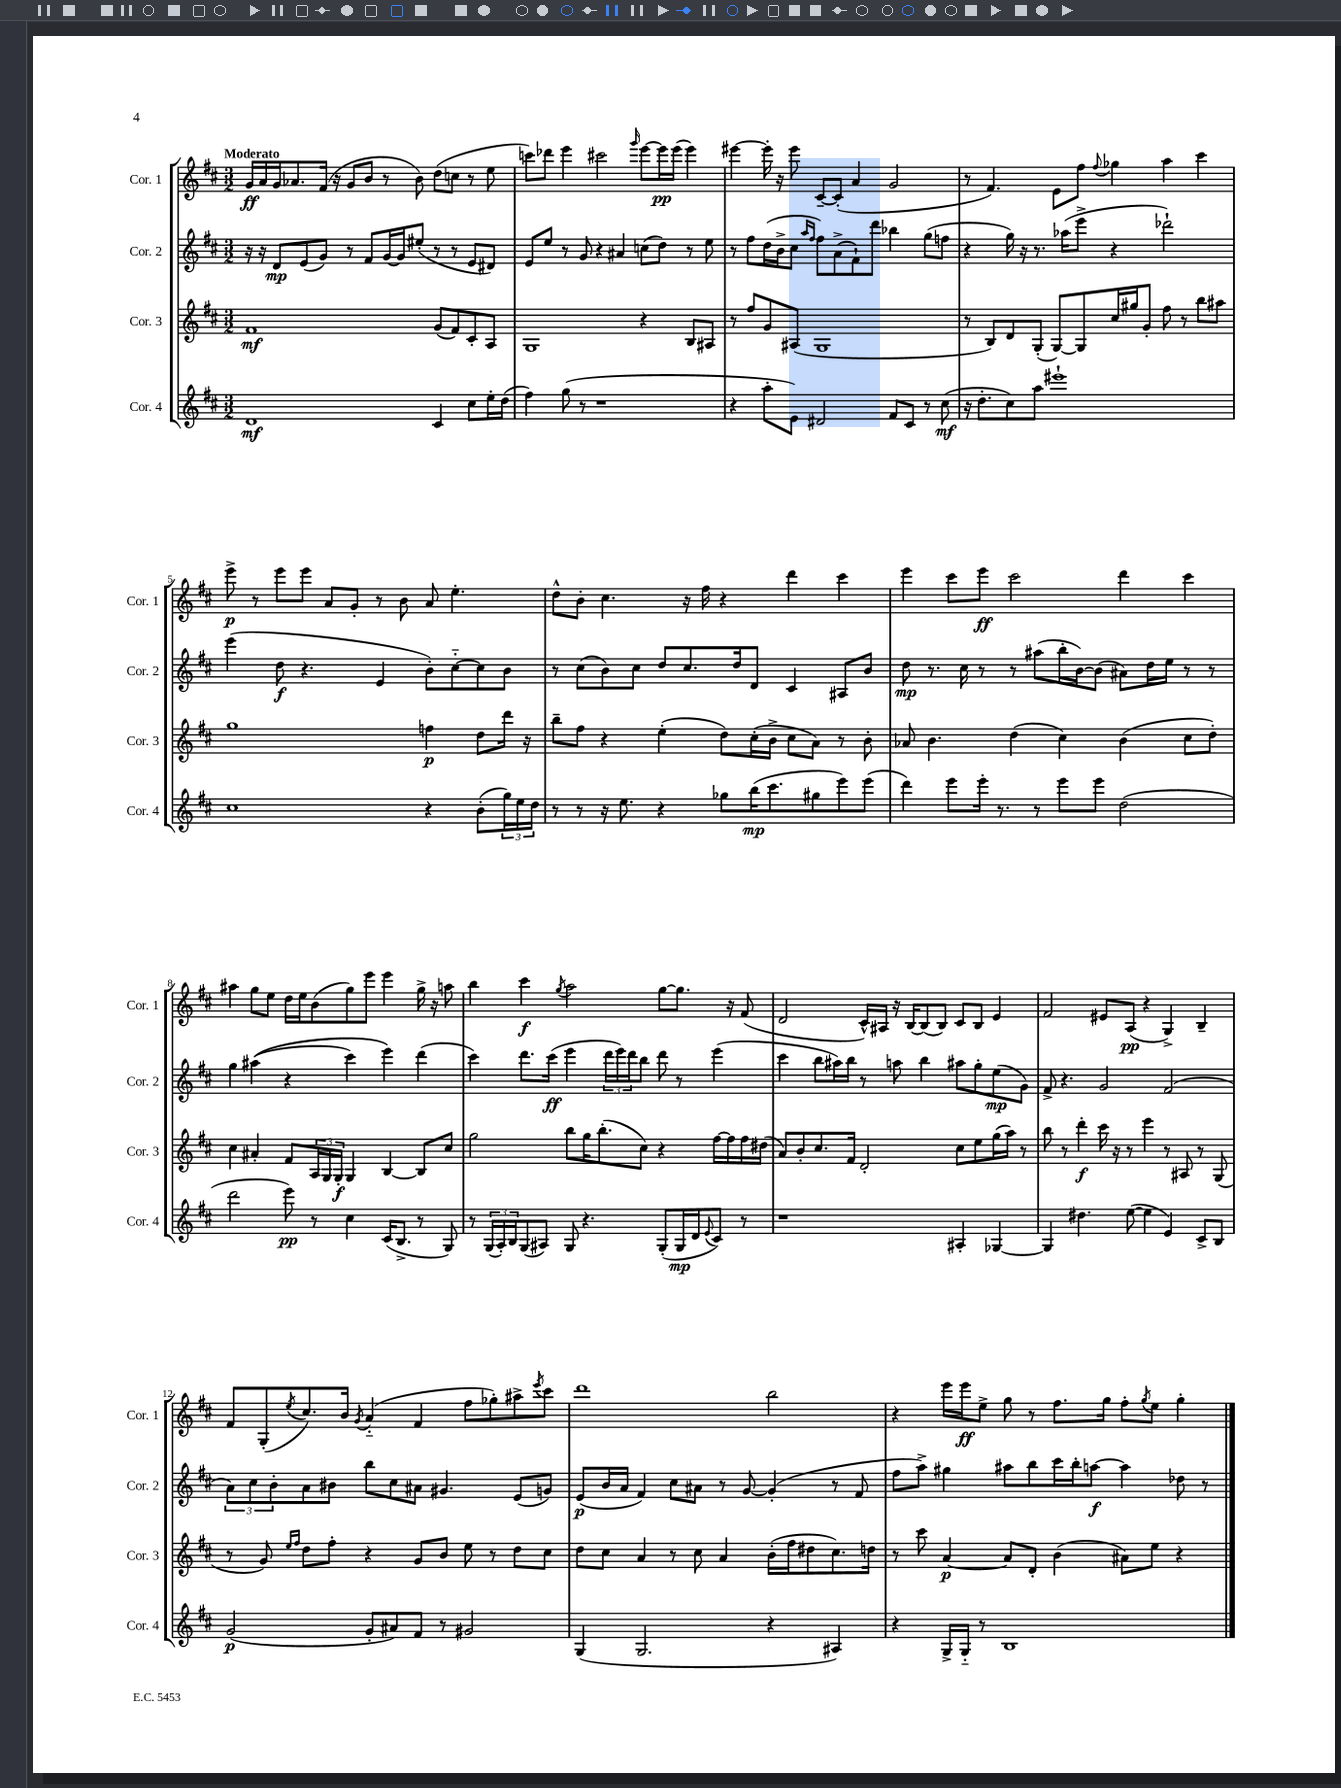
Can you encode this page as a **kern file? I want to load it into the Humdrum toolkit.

**kern	**kern	**kern	**kern
*staff4	*staff3	*staff2	*staff1
*clefG2	*clefG2	*clefG2	*clefG2
*k[f#c#]	*k[f#c#]	*k[f#c#]	*k[f#c#]
*M3/2	*M3/2	*M3/2	*M3/2
1d	1f#	16r	16g
.	.	16r	16a
.	.	8d	16g
.	.	.	8.a-
.	.	(8e	.
.	.	8g)	(16f#
.	.	.	16r
.	.	8r	8g
.	.	8f#	8b
.	.	[16g	8r
.	.	16g]	.
.	.	(8ee#'	8b)
4c#	(8g	8r	(8dd
.	8f#)	8r	8cc
8cc#	8c#'	8e	8r
16ee'	8A	8d#)	8ee
(16dd	.	.	.
=	=	=	=
4ff#)	1G	8e	8ccc)
.	.	8ee	8ddd-
(8gg	.	8r	4eee
8r	.	8g	.
1r	.	4r	2ccc#
.	.	4a#	.
.	.	.	16qqggg
.	4r	(8cc	[8eee
.	.	8dd)	16eee]
.	.	.	(16eee
.	8B	8r	4eee)
.	8A#	8ee	.
=	=	=	=
4r	8r	8r	[4eee#
.	8ff#	8ff#	.
8aa'	8g	(16dd	16eee#']
.	.	16b^	16r
8e)	(8A#	8cc#	8eee#
.	.	16qqaa	.
.	.	16qqff#	.
2d#	1G	8ff#)	[8c#~
.	.	(8a^	(8c#']
.	.	8f#`)	4a
.	.	8ddd	.
8f#	.	4bb-	2g
8c#	.	.	.
8r	.	(8gg	.
(8cc#	.	8ff	.
=	=	=	=
16r	8r	4r	8r
8.dd'	.	.	.
.	8B)	.	4.f#)
8cc#)	8d	16gg)	.
.	.	16r	.
8aa	(8G'	8.r	.
1eee#`	[8G)	.	8e
.	.	(16aa-	.
.	8G]	8eee^	8ff#
.	.	.	8qqff#
.	16cc#	4r	4gg-
.	16gg#	.	.
.	8g'	.	.
.	8ff#	2ddd-`)	4aa
.	8r	.	.
.	8bb	.	4ccc#
.	8aa#	.	.
=	=	=	=
1cc#	1gg	(4eee	8eee^
.	.	.	8r
.	.	8dd	8eee
.	.	4.r	8eee
.	.	.	8a
.	.	.	8g'
.	.	4e	8r
.	.	.	8b
4r	4ff	8b')	8a
.	.	[8cc#'~	4.ee'
(8b'	8dd	8cc#]	.
24gg)	16ddd	8b	.
24ee	.	.	.
.	16r	.	.
24dd	.	.	.
=	=	=	=
8r	8bb~	8r	8dd^^
8r	8ff#	(8cc#	8b'
16r	4r	8b)	4.cc#
8.ee	.	.	.
.	.	8cc#	.
4r	(4ee'	8dd	.
.	.	8.cc#	16r
.	.	.	16ff#
8gg-	8dd)	.	4r
.	.	16dd	.
(16bb	(16cc#'	8d	.
8.ccc#	16b^	.	.
.	8cc#	4c#	4ddd
8gg#	8a)	.	.
8eee)	8r	8A#	4ccc#
(8eee	8b'	8b	.
=	=	=	=
4ddd)	8a-	8dd	4eee
.	4.b	8.r	.
8eee	.	.	8ccc#
.	.	16cc#	.
16eee'	.	8r	8eee
8.r	.	.	.
.	(4dd	8r	2ccc#
8r	.	(8aa#	.
8eee	4cc#)	16bb'	.
.	.	[16b)	.
8eee	.	(8b]	.
(2dd	(4b	8a#)	4ddd
.	.	16dd	.
.	.	16ee	.
.	8cc#	8r	4ccc#
.	8dd')	8r	.
=	=	=	=
2ddd	4cc#	4gg	4aa#
.	4a#'	&((4aa#	8gg
.	.	.	8ee
8eee)	8f#	4r	16dd
.	.	.	16ee
8r	24A	.	(8b
.	24G	.	.
.	24G'	.	.
4cc#	4G	4ccc#)	8gg)
.	.	.	8eee
(16c#	[4B	4eee&)	4eee
8.B^	.	.	.
8r	8B]	(4ddd	16gg^
.	.	.	16r
8G)	8cc#	.	8aa
=	=	=	=
8r	2gg	4ccc#)	4bb
(24G	.	.	.
24A')	.	.	.
24B	.	.	.
(8G	.	8.ddd	4ccc#
8A#)	.	.	.
.	.	(16ccc#	.
.	.	.	8qgg
8G	8bb	4eee	2aa
4.r	16gg	.	.
.	(8.bb'	.	.
.	.	24ddd	.
.	.	24eee)	.
.	.	24ddd	.
.	8cc#)	8bb	.
(8G'	4r	8ddd	[8gg
16G	.	8r	8.gg]
16d	.	.	.
8qqe	.	.	.
8c#)	[16ff#	(4eee	.
.	16ff#]	.	16r
8r	16ff#	.	(8f#
.	(16dd#	.	.
=	=	=	=
1r	8a)	4ccc#	2d
.	8b'	.	.
.	8.cc#	8bb	.
.	.	16aa#)	.
.	16f#	16bb	.
.	2d'	8r	16c#^^)
.	.	.	16A#
.	.	8aa	16r
.	.	.	[16B
.	.	4bb	(8B]
.	.	.	8B)
4A#'	8cc#	8aa#	8c#
.	8ee	8gg'	8B
[4G-	(16gg	(8ee	4e
.	16aa)	.	.
.	8r	8g)	.
=	=	=	=
4G-]	8bb	8f#^	2f#
.	8r	4.r	.
4.dd#	4ddd'	.	.
.	16ccc#	2g	8e#
.	16r	.	.
([8ee	8r	.	(8A
4ee]	4eee	.	4r
4e)	8r	(2f#	4G^)
.	8A#	.	.
8c#^	8r	.	4B~
8B	(8G	.	.
=	=	=	=
(2g	8r	12a)	8f#
.	.	12cc#	.
.	8g)	.	(8G'
.	.	12b'	.
.	16qqee	.	.
.	16qqff#	.	8qee
.	8dd	8a	8.cc#)
.	8ff#'	8b#	.
.	.	.	16b
.	.	.	8qg
8g'	4r	8bb	(4a'~
8a#)	.	8cc#	.
8f#	8g	8a#	4f#
8r	8b	4.g#	.
2g#	8ee	.	8ff#
.	8r	.	8gg-')
.	8dd	(8e	8aa#^
.	.	.	8qeee
.	8cc#	8g)	8ccc#
=	=	=	=
(4G	8dd	(8e	1ddd
.	8cc#	16b	.
.	.	16a	.
2.G	4a	4f#)	.
.	8r	8cc#	.
.	8cc#	8a#	.
.	4a	8r	.
.	.	[8g	.
4r	(16b'	(4g']	2bb
.	16ff#	.	.
.	8dd#	.	.
4A#)	8.cc#)	8r	.
.	.	8f#	.
.	16dd	.	.
=	=	=	=
4r	8r	8ff#	4r
.	8ccc#	8aa^)	.
16G^	[4a	4gg#	16eee
16G'~	.	.	16eee
8r	.	.	8ee^
1B	8a]	8aa#	8gg
.	8d'	8bb	8r
.	(4b	16ccc#	8.ff#
.	.	16bb'	.
.	.	[8aa	.
.	.	.	16gg
.	8a#)	4aa]	8ff#'
.	.	.	8qgg
.	8ee	.	8ee
.	4r	8dd-	4gg'
.	.	8r	.
==	==	==	==
*-	*-	*-	*-
